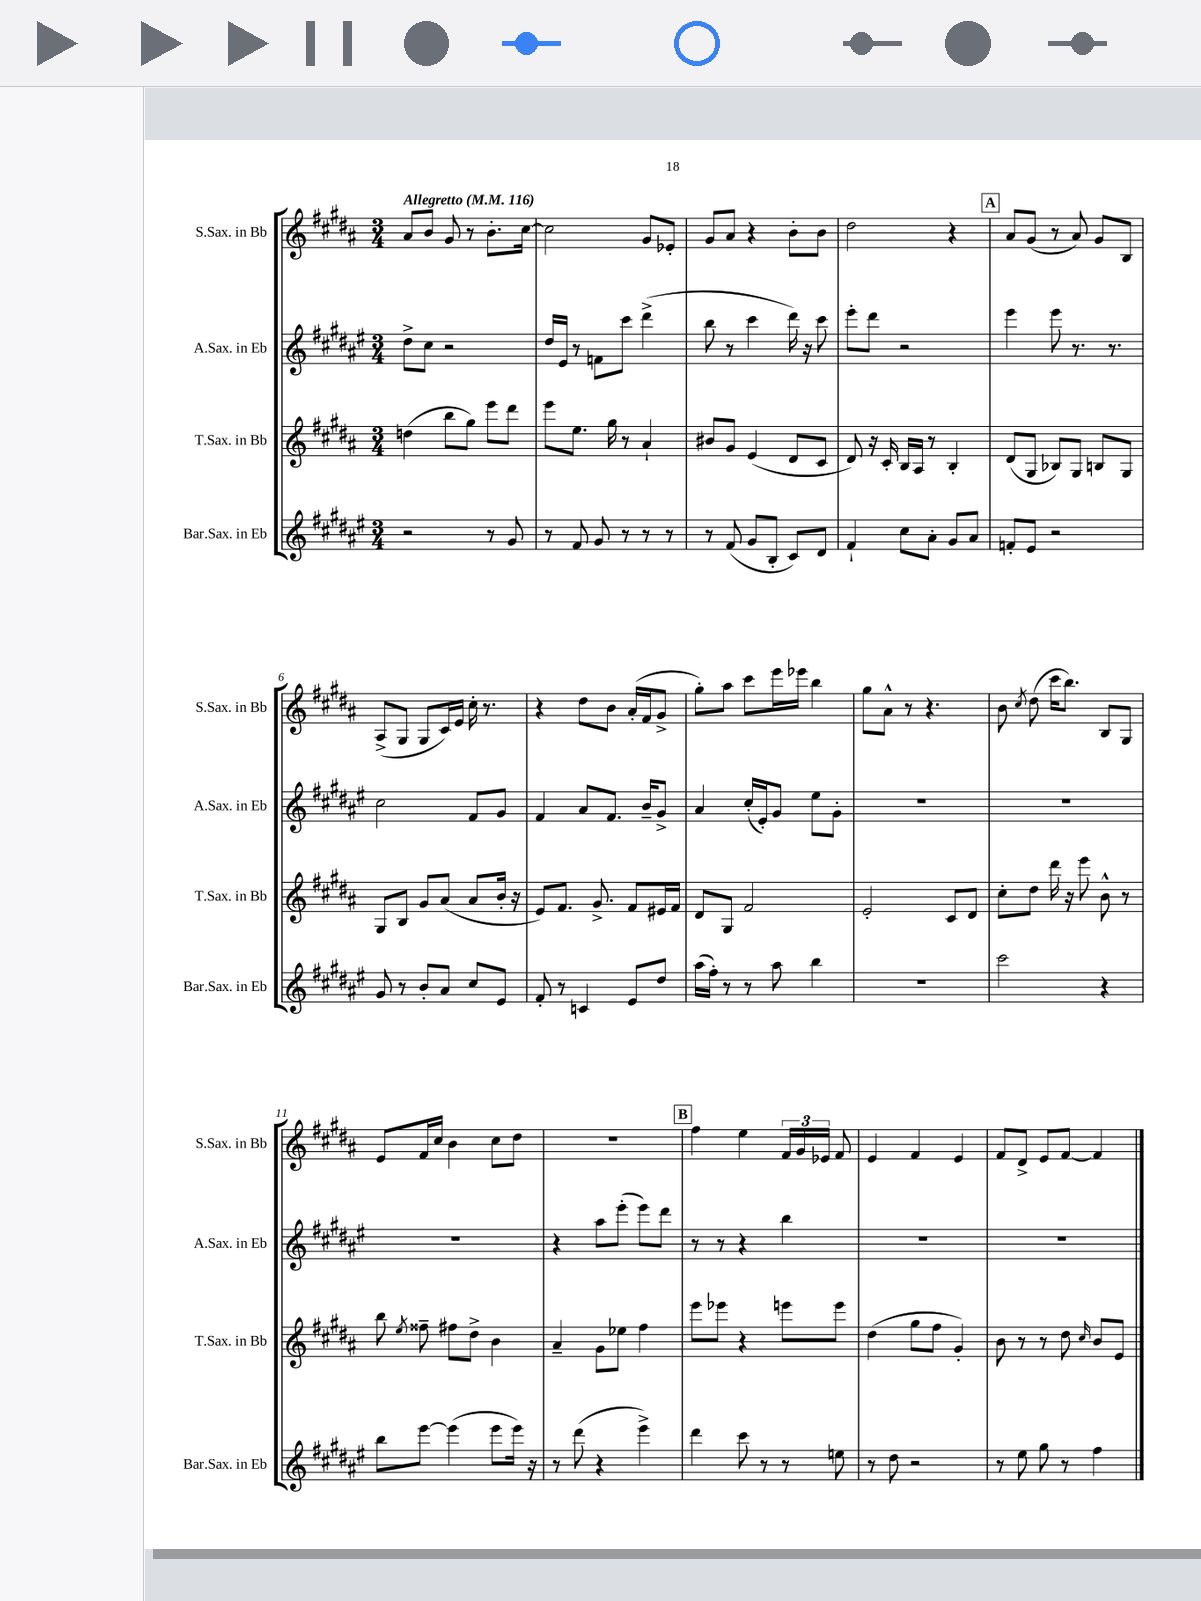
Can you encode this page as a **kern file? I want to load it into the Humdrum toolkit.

**kern	**kern	**kern	**kern
*staff4	*staff3	*staff2	*staff1
*clefG2	*clefG2	*clefG2	*clefG2
*k[f#c#g#d#a#e#]	*k[f#c#g#d#a#]	*k[f#c#g#d#a#e#]	*k[f#c#g#d#a#]
*M3/4	*M3/4	*M3/4	*M3/4
*MM116	*MM116	*MM116	*MM116
2r	(4dd	8dd#^	8a#
.	.	8cc#	8b
.	8bb	2r	8g#
.	8gg#)	.	8r
8r	8eee	.	8.b'
8g#	8ddd#	.	.
.	.	.	[16cc#
=	=	=	=
8r	8eee	16dd#	2cc#]
.	.	16e#	.
8f#	8.ee	8r	.
8g#	.	8f	.
.	16gg#	.	.
8r	8r	8ccc#	.
8r	4a#`	(4ddd#^	8g#
8r	.	.	8e-'
=	=	=	=
8r	8b#	8bb	8g#
(8f#	8g#	8r	8a#
8g#	(4e	4ccc#	4r
8B'	.	.	.
8c#)	8d#	16ddd#)	8b'
.	.	16r	.
8d#	8c#	8ccc#	8b
=	=	=	=
4f#`	8d#)	8eee#'	2dd#
.	16r	8ddd#	.
.	16c#'	.	.
8cc#	16B	2r	.
.	16A#	.	.
8a#'	8r	.	.
8g#	4B'	.	4r
8a#	.	.	.
=	=	=	=
8f'	(8d#	4eee#	8a#
8e#	8G#	.	(8g#
2r	8B-)	8eee#	8r
.	8G#	8.r	8a#)
.	8B	.	8g#
.	.	8.r	.
.	8G#	.	8B
=	=	=	=
8g#	8G#	2cc#	(8A#^
8r	8B	.	8G#
8b'	8g#	.	8G#
8a#	(8a#	.	16c#)
.	.	.	16e
8cc#	8a#	8f#	16cc#'
.	.	.	8.r
8e#	16b'	8g#	.
.	16r	.	.
=	=	=	=
8f#'	8e)	4f#	4r
8r	8.f#	.	.
4c	.	8a#	8dd#
.	8.g#^	.	.
.	.	8.f#	8b
8e#	8f#	.	(16a#'
.	.	16b~	16f#
8dd#	16e#	8g#^	8g#^
.	16f#	.	.
=	=	=	=
(16aa#	8d#	4a#	8gg#')
16ff#')	.	.	.
8r	8G#	.	8aa#
8r	2f#	(16cc#'	8ccc#
.	.	16e#')	.
8aa#	.	8g#	16eee
.	.	.	16eee-
4bb	.	8ee#	4bb
.	.	8g#'	.
=	=	=	=
2.r	2e'	2.r	8gg#
.	.	.	8a#^^
.	.	.	8r
.	.	.	4.r
.	8c#	.	.
.	8d#	.	.
=	=	=	=
2ccc#	8cc#'	2.r	8b
.	.	.	8qcc#
.	8dd#	.	(8dd#
.	16ddd#	.	16ccc#
.	16r	.	8.bb)
.	8eee	.	.
4r	8b^^	.	8B
.	8r	.	8G#
=	=	=	=
8bb	8bb	2.r	8e
.	8qee	.	.
[8eee#	8ff##~	.	16f#
.	.	.	16cc#
(4eee#]	8ff#	.	4b
.	8dd#^	.	.
8eee#	4b	.	8cc#
16eee#)	.	.	8dd#
16r	.	.	.
=	=	=	=
8r	4a#~	4r	2.r
(8ddd#	.	.	.
4r	8g#	8aa#	.
.	8ee-	(8eee#'	.
4eee#^)	4ff#	8eee#)	.
.	.	8ddd#	.
=	=	=	=
4ddd#	8eee	8r	4ff#
.	8eee-	8r	.
8ccc#	4r	4r	4ee
8r	.	.	.
8r	8eee	4bb	24f#
.	.	.	24g#
.	.	.	24e-
8ee	8eee	.	8f#
=	=	=	=
8r	(4dd#	2.r	4e
8dd#	.	.	.
2r	8gg#	.	4f#
.	8ff#	.	.
.	4g#')	.	4e
=	=	=	=
8r	8b	2.r	8f#
8ee#	8r	.	8d#^
8gg#	8r	.	8e
8r	8dd#	.	[8f#
.	16qqcc#	.	.
4ff#	8b	.	4f#]
.	8e	.	.
==	==	==	==
*-	*-	*-	*-
